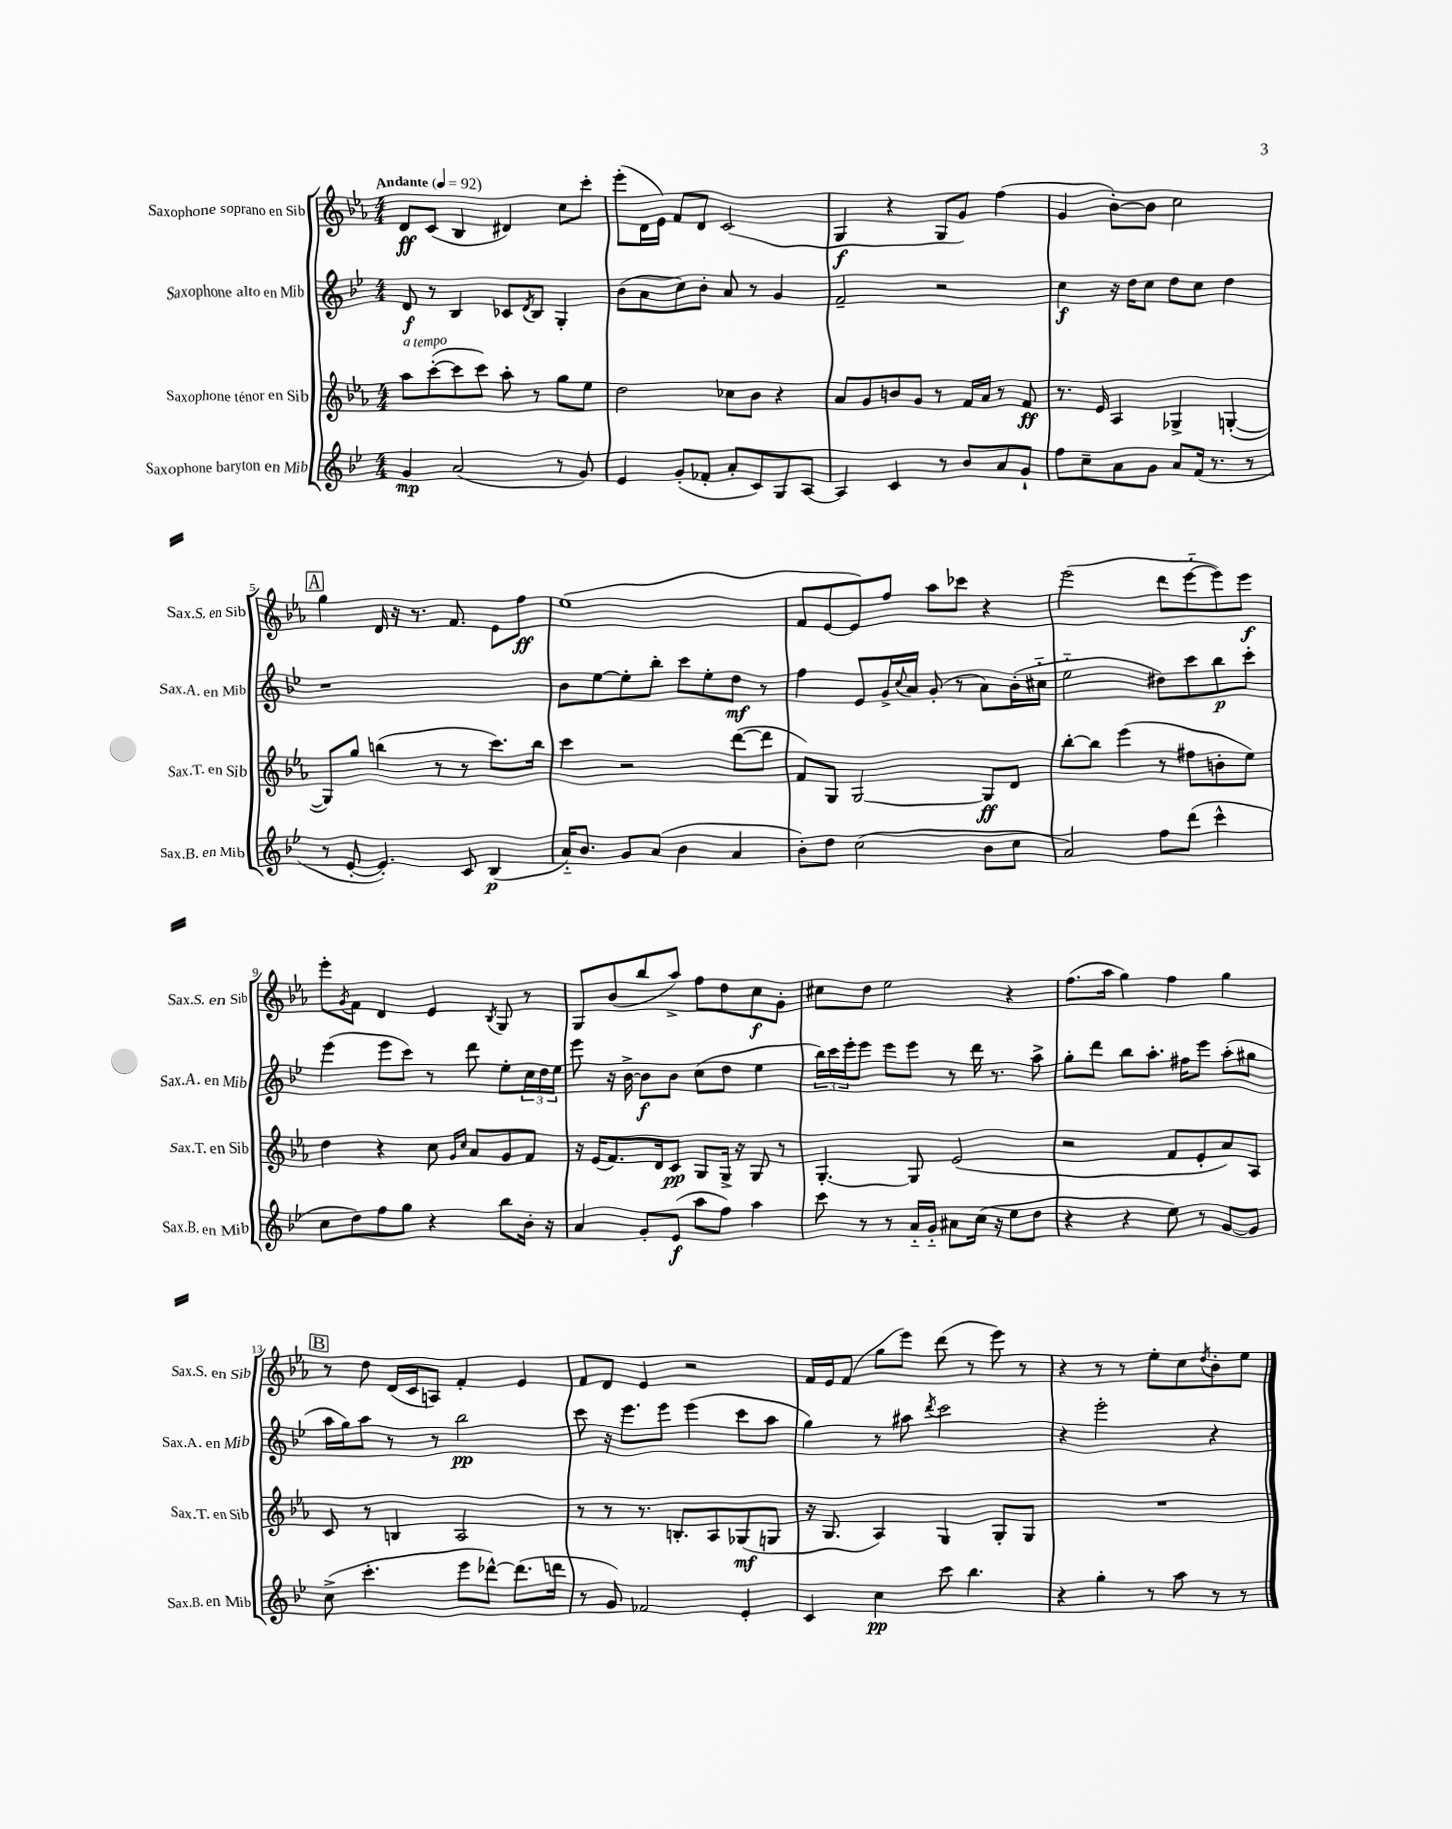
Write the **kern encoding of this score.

**kern	**dynam	**kern	**dynam	**kern	**dynam	**kern	**dynam
*part4	*part4	*part3	*part3	*part2	*part2	*part1	*part1
*staff4	*staff4	*staff3	*staff3	*staff2	*staff2	*staff1	*staff1
*I"Saxophone baryton en Mib	*	*I"Saxophone ténor en Sib	*	*I"Saxophone alto en Mib	*	*I"Saxophone soprano en Sib	*
*I'Sax.B. en Mib	*	*I'Sax.T. en Sib	*	*I'Sax.A. en Mib	*	*I'Sax.S. en Sib	*
*clefG2	*	*clefG2	*	*clefG2	*	*clefG2	*
*k[b-e-]	*	*k[b-e-a-]	*	*k[b-e-]	*	*k[b-e-a-]	*
*M4/4	*	*M4/4	*	*M4/4	*	*M4/4	*
*MM92	*	*MM92	*	*MM92	*	*MM92	*
=1	=1	=1	=1	=1	=1	=1	=1
!	!	!	!	!	!	!LO:TX:a:B:t=Andante	!
!	!	!LO:TX:a:i:t=a tempo	!	!	!	!	!
4g/	mp	8aa-\L	.	8d/	f	8d/L	ff
.	.	([8ccc'\	.	8r	.	(8c/J	.
(2a/	.	8ccc\]	.	4B-/	.	4B-/	.
.	.	8ccc\J)	.	.	.	.	.
.	.	8aa-'\	.	8c-X/L	.	4d#X/)	.
.	.	.	.	8qd/	.	.	.
.	.	8r	.	8B-/J	.	.	.
8r	.	8gg\L	.	4G'/	.	8cc\L	.
8g/)	.	8ee-\J	.	.	.	8ccc'\J	.
=2	=2	=2	=2	=2	=2	=2	=2
4e-/	.	2dd\	.	(8b-\L	.	(8eee-'\L	.
.	.	.	.	8a\	.	16d\L	.
.	.	.	.	.	.	16e-\JJ)	.
(8g'/L	.	.	.	8cc\)	.	8f/L	.
8f-X'/J	.	.	.	8b-'\J	.	8d/J	.
8a'/L	.	8cc-X\L	.	8a/	.	(2c/	.
8c/)	.	8b-\J	.	8r	.	.	.
8G/	.	4r	.	4g/	.	.	.
[8A/J	.	.	.	.	.	.	.
=3	=3	=3	=3	=3	=3	=3	=3
4A/]	.	8a-/L	.	2f~/	.	4G/	f
.	.	8g/	.	.	.	.	.
4c/	.	8bn/	.	.	.	4r	.
.	.	8g/J	.	.	.	.	.
8r	.	8r	.	2r	.	8G/L	.
8b-/L	.	16f/LL	.	.	.	8g/J)	.
.	.	16a-/JJ	.	.	.	.	.
8a/	.	8r	.	.	.	(4ff\	.
8g`/J	.	8f/	ff	.	.	.	.
=4	=4	=4	=4	=4	=4	=4	=4
8ff\L	.	8.r	.	4cc\	f	4g/	.
8cc~\	.	.	.	.	.	.	.
.	.	16e-/	.	.	.	.	.
8a\	.	4A-/	.	16r	.	[8b-'\L)	.
.	.	.	.	16dd\KL	.	.	.
8g\J	.	.	.	8cc\J	.	8b-\J]	.
8a/L	.	4G-X^/	.	8dd\L	.	2cc\	.
(16f/Jk	.	.	.	8cc\J	.	.	.
8.r	.	.	.	.	.	.	.
.	.	([4Gn'/	.	4dd\	.	.	.
8r	.	.	.	.	.	.	.
!!LO:LB:g=z
!!LO:REH:place=s1:t=A
=5	=5	=5	=5	=5	=5	=5	=5
8r	.	8G/L])	.	1r	.	4gg\	.
[8e-'/	.	8gg/J	.	.	.	.	.
4.e-'/])	.	(4bbn\	.	.	.	16d/	.
.	.	.	.	.	.	16r	.
.	.	.	.	.	.	8.r	.
.	.	8r	.	.	.	.	.
.	.	.	.	.	.	8.f/	.
8c/	.	8r	.	.	.	.	.
(4B-/	p	8.ccc\L)	.	.	.	8e-\L	.
.	.	.	.	.	.	8ff\J	ff
.	.	16bb\Jk	.	.	.	.	.
=6	=6	=6	=6	=6	=6	=6	=6
16a/KL)	.	4ccc\	.	8b-\L	.	(1ee-	.
8.b-/J	.	.	.	.	.	.	.
.	.	.	.	[8ee-\	.	.	.
8g/L	.	2r	.	8ee-'\]	.	.	.
(8a/J	.	.	.	8bb-'\J	.	.	.
4b-\	.	.	.	8ccc\L	.	.	.
.	.	.	.	8ee-'\	.	.	.
4a/	.	([8ddd\L	.	8dd\J	mf	.	.
.	.	8ddd\J]	.	8r	.	.	.
=7	=7	=7	=7	=7	=7	=7	=7
8b-'\L)	.	8f/L)	.	4ff\	.	8f/L	.
8dd\J	.	8G/J	.	.	.	[8e-/	.
(2cc\	.	[2G/	.	8e-/L	.	8e-/])	.
.	.	.	.	16g^/L	.	8ff/J	.
.	.	.	.	8qqcc/	.	.	.
.	.	.	.	16a/JJ	.	.	.
.	.	.	.	(8g'/	.	8aa-\L	.
.	.	.	.	8r	.	8ccc-X\J	.
8b-\L	.	8G/L]	ff	8a\L)	.	4r	.
8cc\J	.	8d/J	.	(16b-'\L	.	.	.
.	.	.	.	16cc#X\JJ	.	.	.
=8	=8	=8	=8	=8	=8	=8	=8
2a/)	.	[8bb-'\L	.	2ee-\	.	(2eee-\	.
.	.	8bb-\J]	.	.	.	.	.
.	.	(4eee-\	.	.	.	.	.
8ff\L	.	8r	.	8dd#X\L)	.	8ddd\L	.
(8ddd\J	.	8ff#X\L	.	8ccc\	.	[8eee-\	.
4ccc^^\	.	8bn'\	.	8bb-\	p	8eee-\])	.
.	.	8ee-\J)	.	8ccc'\J	.	8eee-\J	f
!!LO:LB:g=z
=9	=9	=9	=9	=9	=9	=9	=9
8cc\L	.	4dd\	.	(4eee-\	.	8eee-'\L	.
.	.	.	.	.	.	8qg/	.
8dd\)	.	.	.	.	.	8f\J	.
8ff\	.	4r	.	8eee-\L	.	4d/	.
8gg\J	.	.	.	8ccc\J)	.	.	.
4r	.	8cc\	.	8r	.	4e-/	.
.	.	16qqg/LL	.	.	.	.	.
.	.	16qqcc/JJ	.	.	.	.	.
.	.	8a-/L	.	8ddd\	.	.	.
.	.	.	.	.	.	8qB-/	.
8bb-\L	.	8g/	.	8ee-'\L	.	8G/	.
16b-'\Jk	.	8f/J	.	24cc\L	.	8r	.
.	.	.	.	24dd\	.	.	.
16r	.	.	.	.	.	.	.
.	.	.	.	24ee-\JJ	.	.	.
=10	=10	=10	=10	=10	=10	=10	=10
4a/	.	16r	.	8eee-\	.	8G/L	.
.	.	(16e-/KL	.	.	.	.	.
.	.	8.f/)	.	16r	.	(8b-/	.
.	.	.	.	[16b-^\	.	.	.
8g'/L	.	.	.	8b-\L]	f	8bb-/	.
.	.	16d/k	.	.	.	.	.
(8e-/J	f	8c/J	pp	8b-\J	.	8aa-^/J)	.
8aa\L	.	8G/L	.	(8cc\L	.	8ff\L	.
8ff\J)	.	16G^/Jk	.	8dd\J	.	8dd\	.
.	.	16r	.	.	.	.	.
4aa\	.	8G/	.	4ee-\	.	8cc\	f
.	.	8r	.	.	.	8g'\J	.
=11	=11	=11	=11	=11	=11	=11	=11
8ccc\	.	[4.G'/	.	24bb-\LL)	.	8cc#X\L	.
.	.	.	.	24ccc\	.	.	.
.	.	.	.	24eee-'\J	.	.	.
8r	.	.	.	8eee-\J	.	8dd\J	.
8r	.	.	.	8eee-\L	.	2ee-\	.
16a/LL	.	8G/]	.	8eee-\J	.	.	.
16g/JJ	.	.	.	.	.	.	.
8a#X\L	.	(2e-/	.	8r	.	.	.
(16cc\Jk	.	.	.	16ddd\	.	.	.
16r	.	.	.	8.r	.	.	.
8ee-\L	.	.	.	.	.	4r	.
8dd\J	.	.	.	8aa^\	.	.	.
=12	=12	=12	=12	=12	=12	=12	=12
4r	.	2r	.	8gg'\L	.	(8.ff\L	.
.	.	.	.	8ddd\J	.	.	.
.	.	.	.	.	.	16aa-\Jk	.
4r	.	.	.	8bb-\L	.	4gg\)	.
.	.	.	.	8.aa'\J	.	.	.
8ee-\)	.	8f/L	.	.	.	4ff\	.
.	.	.	.	16ff#X\KL	.	.	.
8r	.	8e-'/	.	8eee-\J	.	.	.
[8g/L	.	8a-/)	.	(8aa'\L	.	4gg\	.
8g/J]	.	8A-/J	.	8gg#X\J	.	.	.
!!LO:LB:g=z
!!LO:REH:place=s1:t=B
=13	=13	=13	=13	=13	=13	=13	=13
(8cc^\	.	8c/	.	16aa\LL	.	8r	.
.	.	.	.	16gg\J)	.	.	.
4.ccc'\	.	8r	.	8aa\J	.	8dd\	.
.	.	4Bn/	.	8r	.	(16d/LL	.
.	.	.	.	.	.	16c/J	.
.	.	.	.	8r	.	8An/J)	.
8eee-\L	.	2A-/	.	2bb-\	pp	4f'/	.
[8ddd-X^^\J)	.	.	.	.	.	.	.
(8.ddd-\L]	.	.	.	.	.	4e-/	.
16dddn\Jk	.	.	.	.	.	.	.
=14	=14	=14	=14	=14	=14	=14	=14
8r	.	8r	.	8ccc\	.	8f/L	.
8g/)	.	8r	.	16r	.	8d/J	.
.	.	.	.	8.eee-\L	.	.	.
2f-X/	.	8.r	.	.	.	4e-/	.
.	.	.	.	8eee-\J	.	.	.
.	.	8.Bn'/L	.	.	.	.	.
.	.	.	.	(4eee-\	.	2r	.
.	.	8A-/	.	.	.	.	.
4e-'/	.	(8G-X/	mf	8ccc\L	.	.	.
.	.	8Gn/J	.	8aa\J	.	.	.
=15	=15	=15	=15	=15	=15	=15	=15
4c/	.	16r	.	4gg\)	.	16f/LL	.
.	.	8.G/	.	.	.	16e-/J	.
.	.	.	.	.	.	(8f/J	.
4cc\	pp	4A-/)	.	8r	.	8gg\L	.
.	.	.	.	8aa#X\	.	8eee-\J)	.
.	.	.	.	8qddd/	.	.	.
8ccc\	.	4G/	.	2ccc\	.	(8ddd\	.
4.bb-\	.	.	.	.	.	8r	.
.	.	8G'/L	.	.	.	8eee-\)	.
.	.	8G/J	.	.	.	8r	.
=16	=16	=16	=16	=16	=16	=16	=16
4r	.	1r	.	4r	.	4r	.
4gg'\	.	.	.	2eee-'\	.	8r	.
.	.	.	.	.	.	8r	.
8r	.	.	.	.	.	8ee-'\L	.
8aa\	.	.	.	.	.	8cc\	.
.	.	.	.	.	.	8qdd/	.
8r	.	.	.	4r	.	8b-'\	.
8r	.	.	.	.	.	8ee-\J	.
==	==	==	==	==	==	==	==
*-	*-	*-	*-	*-	*-	*-	*-
